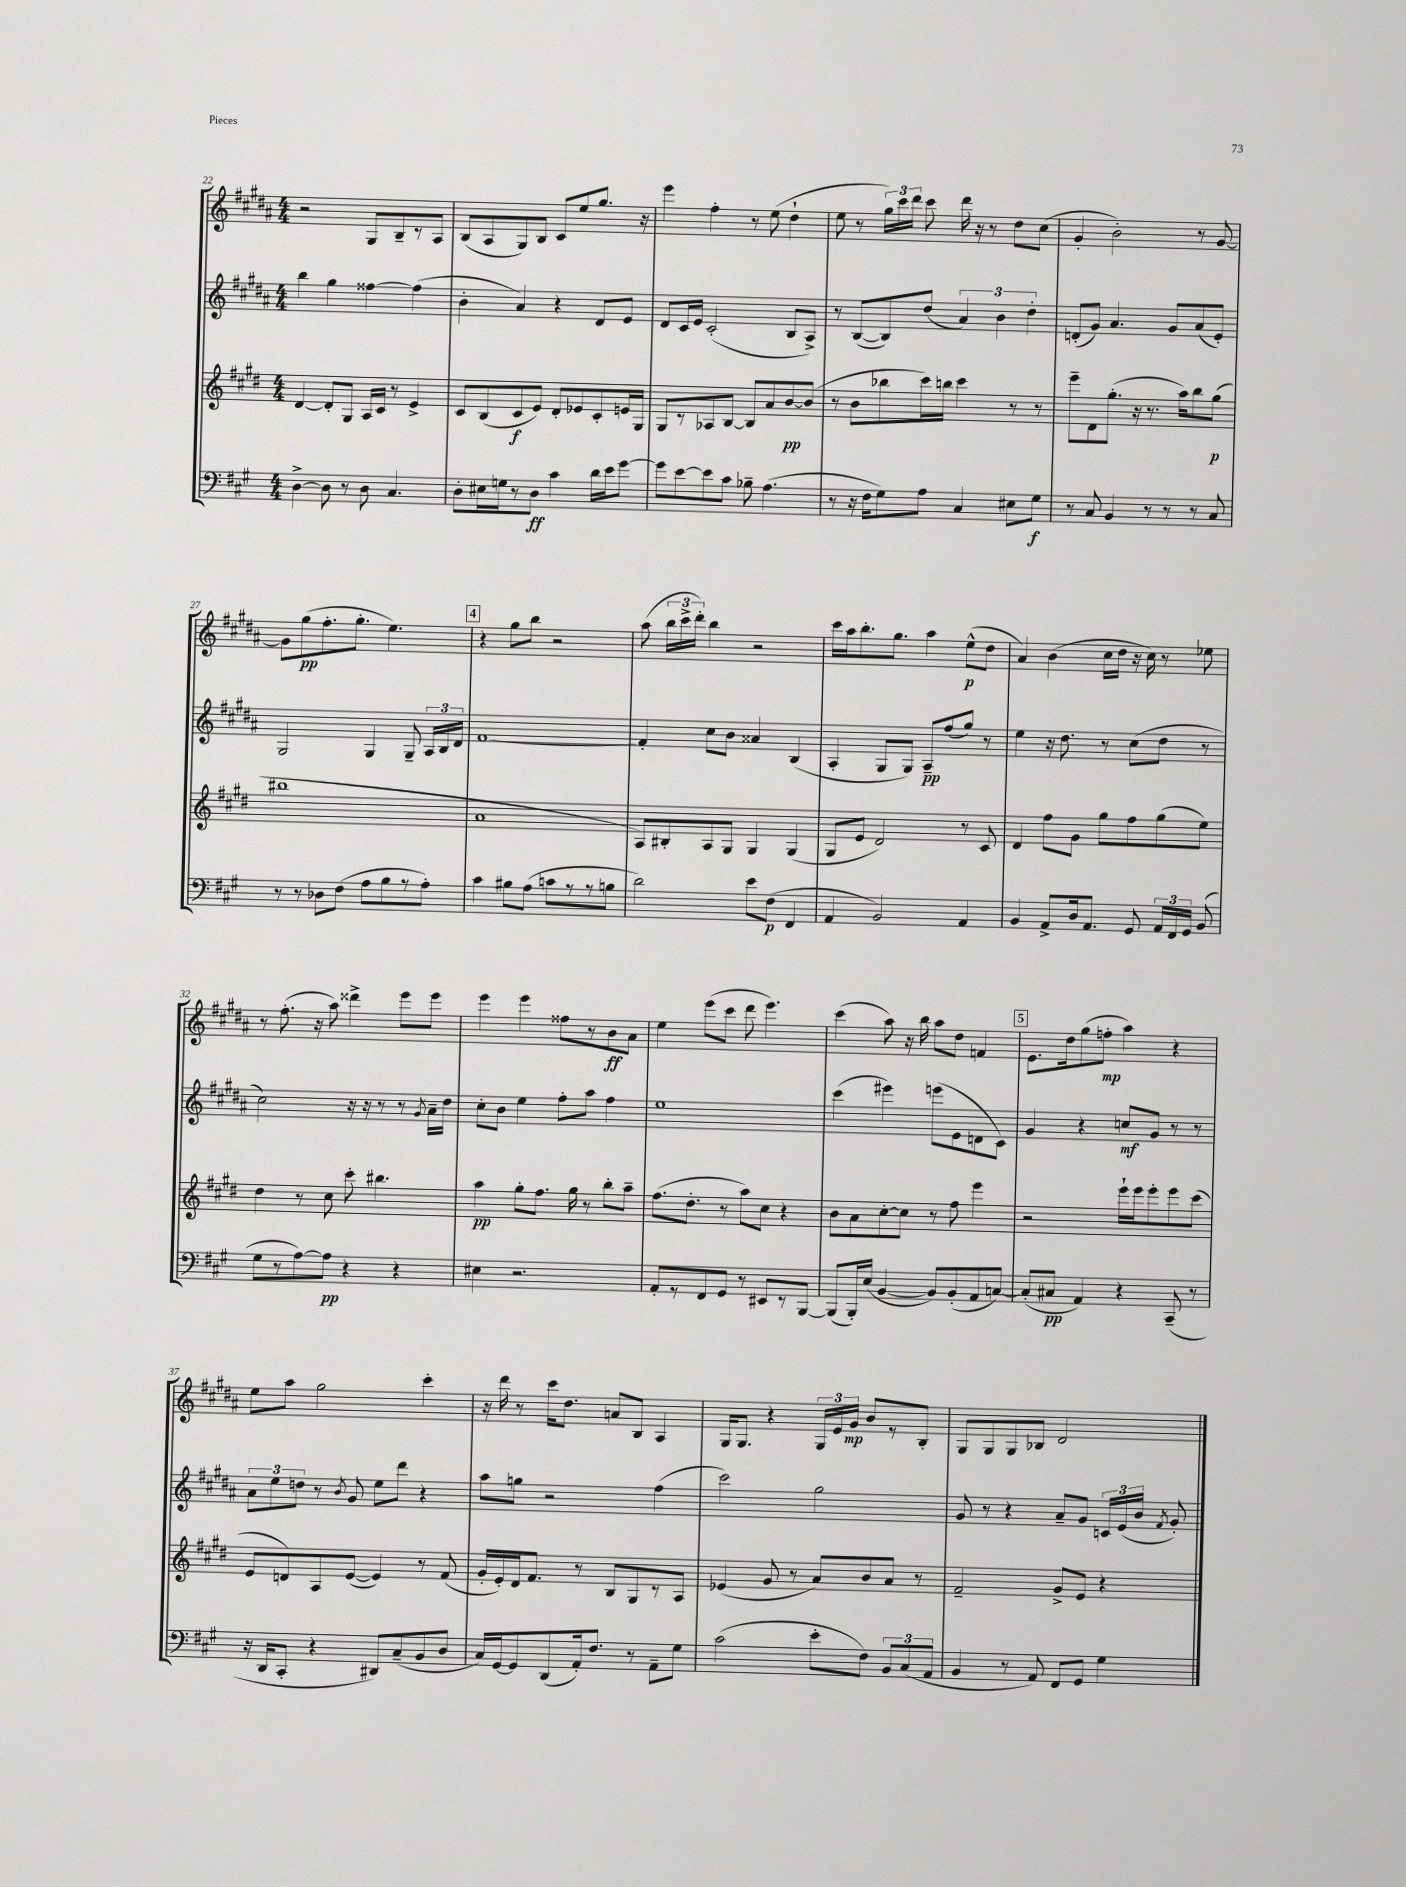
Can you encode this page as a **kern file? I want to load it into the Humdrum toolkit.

**kern	**kern	**kern	**kern
*staff4	*staff3	*staff2	*staff1
*clefF4	*clefG2	*clefG2	*clefG2
*k[f#c#g#]	*k[f#c#g#d#]	*k[f#c#g#d#a#]	*k[f#c#g#d#a#]
*M4/4	*M4/4	*M4/4	*M4/4
[4D^	[4d#	4bb	2r
8D]	8d#']	4gg#	.
8r	8G#	.	.
8D	16A	[4ff##	8G#
.	16c#	.	.
4.C#	8r	.	8B~
.	4e^	(4ff##]	8r
.	.	.	8A#
=	=	=	=
8D'	8c#	4b'	(8B
16E#	(8B	.	8A#
16G	.	.	.
8r	8c#	4a#)	8G#)
8D	8e)	.	8B
4c#	8d#'	4r	8c#
.	8e-	.	8ee
16d	8c#'	8d#	8.gg#
16e	.	.	.
[8g#	16e	8e	.
.	16G#	.	16r
=	=	=	=
8g#]	8G#	8d#	4eee
[8e	8r	16c#	.
.	.	16e	.
8e]	8A-	(2c#'	4ff#'
8c#	[8B	.	.
8B-~	8B]	.	8r
(4.A	8a	.	(8ee
.	[8b	8B	4dd#`
.	(8b]	8A#^)	.
=	=	=	=
8r	8r	8r	8ee
16r	8b	([8B	8r
16F#	.	.	.
8G#)	8bb-	8B])	24gg#)
.	.	.	24ccc#
.	.	.	24ddd#
8A	16ccc#)	(8dd#	8ccc#
.	16bb	.	.
4C#	4ccc#	6a#)	16ddd#
.	.	.	16r
.	.	.	8r
.	.	6b	.
8E#	8r	.	8dd#
.	.	6dd#'	.
8G#	8r	.	(8cc#
=	=	=	=
8r	8eee~	(8d'	4g#'
8C#	8d#	8g#)	.
4BB	(8.gg#'	4.a#	2b')
.	16r	.	.
8r	8.r	.	.
8r	.	8g#	.
.	16aa)	.	.
8r	8bb	(8a#	8r
8C#	(8gg#	8e')	[8g#
=	=	=	=
8r	1bb#	2G#	8g#]
8r	.	.	(8gg#
8D-	.	.	8.ff#'
(8F#	.	.	.
.	.	.	8.gg#'
8A	.	4G#	.
8B	.	.	4.ee)
8r	.	8G#~	.
8A')	.	24A#	.
.	.	24B	.
.	.	24d#	.
=	=	=	=
4c#	1a	[1f#	4r
8B#	.	.	8gg#
(8A	.	.	8bb
8c	.	.	2r
8r	.	.	.
8r	.	.	.
8B	.	.	.
=	=	=	=
2d)	8A)	4f#']	(8aa#
.	8B#'	.	24bb
.	.	.	24ccc#^
.	.	.	24ddd#')
.	8A	8cc#	4bb
.	8G#	8b	.
8e	4G#	4a##	2r
(8F#	.	.	.
4FF#	(4G#	(4B	.
=	=	=	=
4AA	8G#	4A#'	16ccc#
.	.	.	16aa#
.	8e	.	8.bb'
2BB)	2d#)	8G#	.
.	.	.	8.gg#
.	.	8G#)	.
.	.	8A#~	4aa#
.	.	(8ff#	.
4AA	8r	8gg#)	(8ee^^
.	8c#	8r	8dd#
=	=	=	=
4BB	4d#	4ee	4a#)
8AA^	8ff#	16r	(4b
.	.	8.dd#	.
16D	8g#	.	.
8.AA	.	.	.
.	8gg#	8r	16cc#
.	.	.	16dd#
8GG#	8ff#	(8cc#	16r
.	.	.	16cc#)
24AA	(8gg#	8dd#	8r
24FF#	.	.	.
24GG#	.	.	.
(8BB	8ee)	8r	8ee-
=	=	=	=
8G#	4dd#	2cc#)	8r
8r	.	.	(8.ff#'
[8A)	8r	.	.
.	.	.	16r
8A]	8cc#	.	8aa#)
4r	8ccc#'	16r	4ddd##^
.	.	16r	.
.	4.bb#	8r	.
4r	.	8r	8eee
.	.	8qg#	.
.	.	16a#~	8eee
.	.	16dd#	.
=	=	=	=
4E#	4aa	8cc#'	4eee
.	.	8b	.
2.r	8gg#'	4ee	4eee
.	8.ff#	.	.
.	.	8ff#'	8ff##
.	16gg#	.	.
.	8r	8aa#	8r
.	8bb'	4ff#	8b
.	8aa~	.	8a#
=	=	=	=
8AA'	(8.ff#	1ee	4ee
8r	.	.	.
.	8.dd#'	.	.
8FF#	.	.	(8eee
8GG#	8r	.	8ccc#
8r	8aa)	.	8ddd#
8EE#	8cc#	.	4.eee)
8r	4r	.	.
[8BBB	.	.	.
=	=	=	=
(8BBB]	8b	(4ccc#	(4ccc#
16BBB')	8a	.	.
(16E	.	.	.
[4BB	[8cc#'	4eee#)	8aa#)
.	8cc#]	.	16r
.	.	.	16bb
8BB])	8r	(8eee	8aa#
(8BB'	8ff#	8e	8dd#
8AA	4eee	8d	4f
[8C)	.	8c#)	.
=	=	=	=
(8C']	2r	4g#	8.e
8C#	.	.	.
.	.	.	16dd#
4AA)	.	4r	(8gg#
.	.	.	8ff'
4r	16eee`	8cc	4aa#)
.	16eee	.	.
.	8eee'	8g#	.
(8CC#~	8eee	8r	4r
8r	(8ccc#	8r	.
=	=	=	=
16r	8e	12a#	8ee
16DD	.	.	.
.	.	12ee	.
8CC#'	8d)	.	8aa#
.	.	12dd	.
4r	8A	8r	2gg#
.	.	8qb	.
.	([8e	8g#	.
8DD#)	4e])	8ee	.
(8C#~	.	8ddd#	.
8BB	8r	4r	4ccc#'
8D	(8f#	.	.
=	=	=	=
16C#)	16g#'	8aa#	16r
[16GG#	16e')	.	16ddd#
8GG#]	16d#	8gg	8r
.	8.f#	.	.
(8DD	.	2r	16ccc#
.	.	.	8.dd#
16AA')	8r	.	.
8.F#	.	.	.
.	8B	.	8a
8r	8G#	.	8B
8AA~	8r	(4ff#	4A#
8G#	8A	.	.
=	=	=	=
(2c#	(4e-	2ccc#)	16G#
.	.	.	8.G#
.	8g#	.	4r
.	8r	.	.
8e'	8a)	2gg#	24G#
.	.	.	24e
.	.	.	24g#
8F#)	8b	.	8b
12BB	8a	.	8r
(12C#	.	.	.
.	8r	.	8B'
12AA	.	.	.
=	=	=	=
4BB	2f#~	8g#	8G#
.	.	8r	8G#
8r	.	4r	8G#
8AA)	.	.	8B-
8FF#	8g#^	8a#~	2d#
8GG#	8e	8g#	.
4G#	4r	24c	.
.	.	(24e	.
.	.	24b	.
.	.	8qf#	.
.	.	8g#')	.
==	==	==	==
*-	*-	*-	*-
